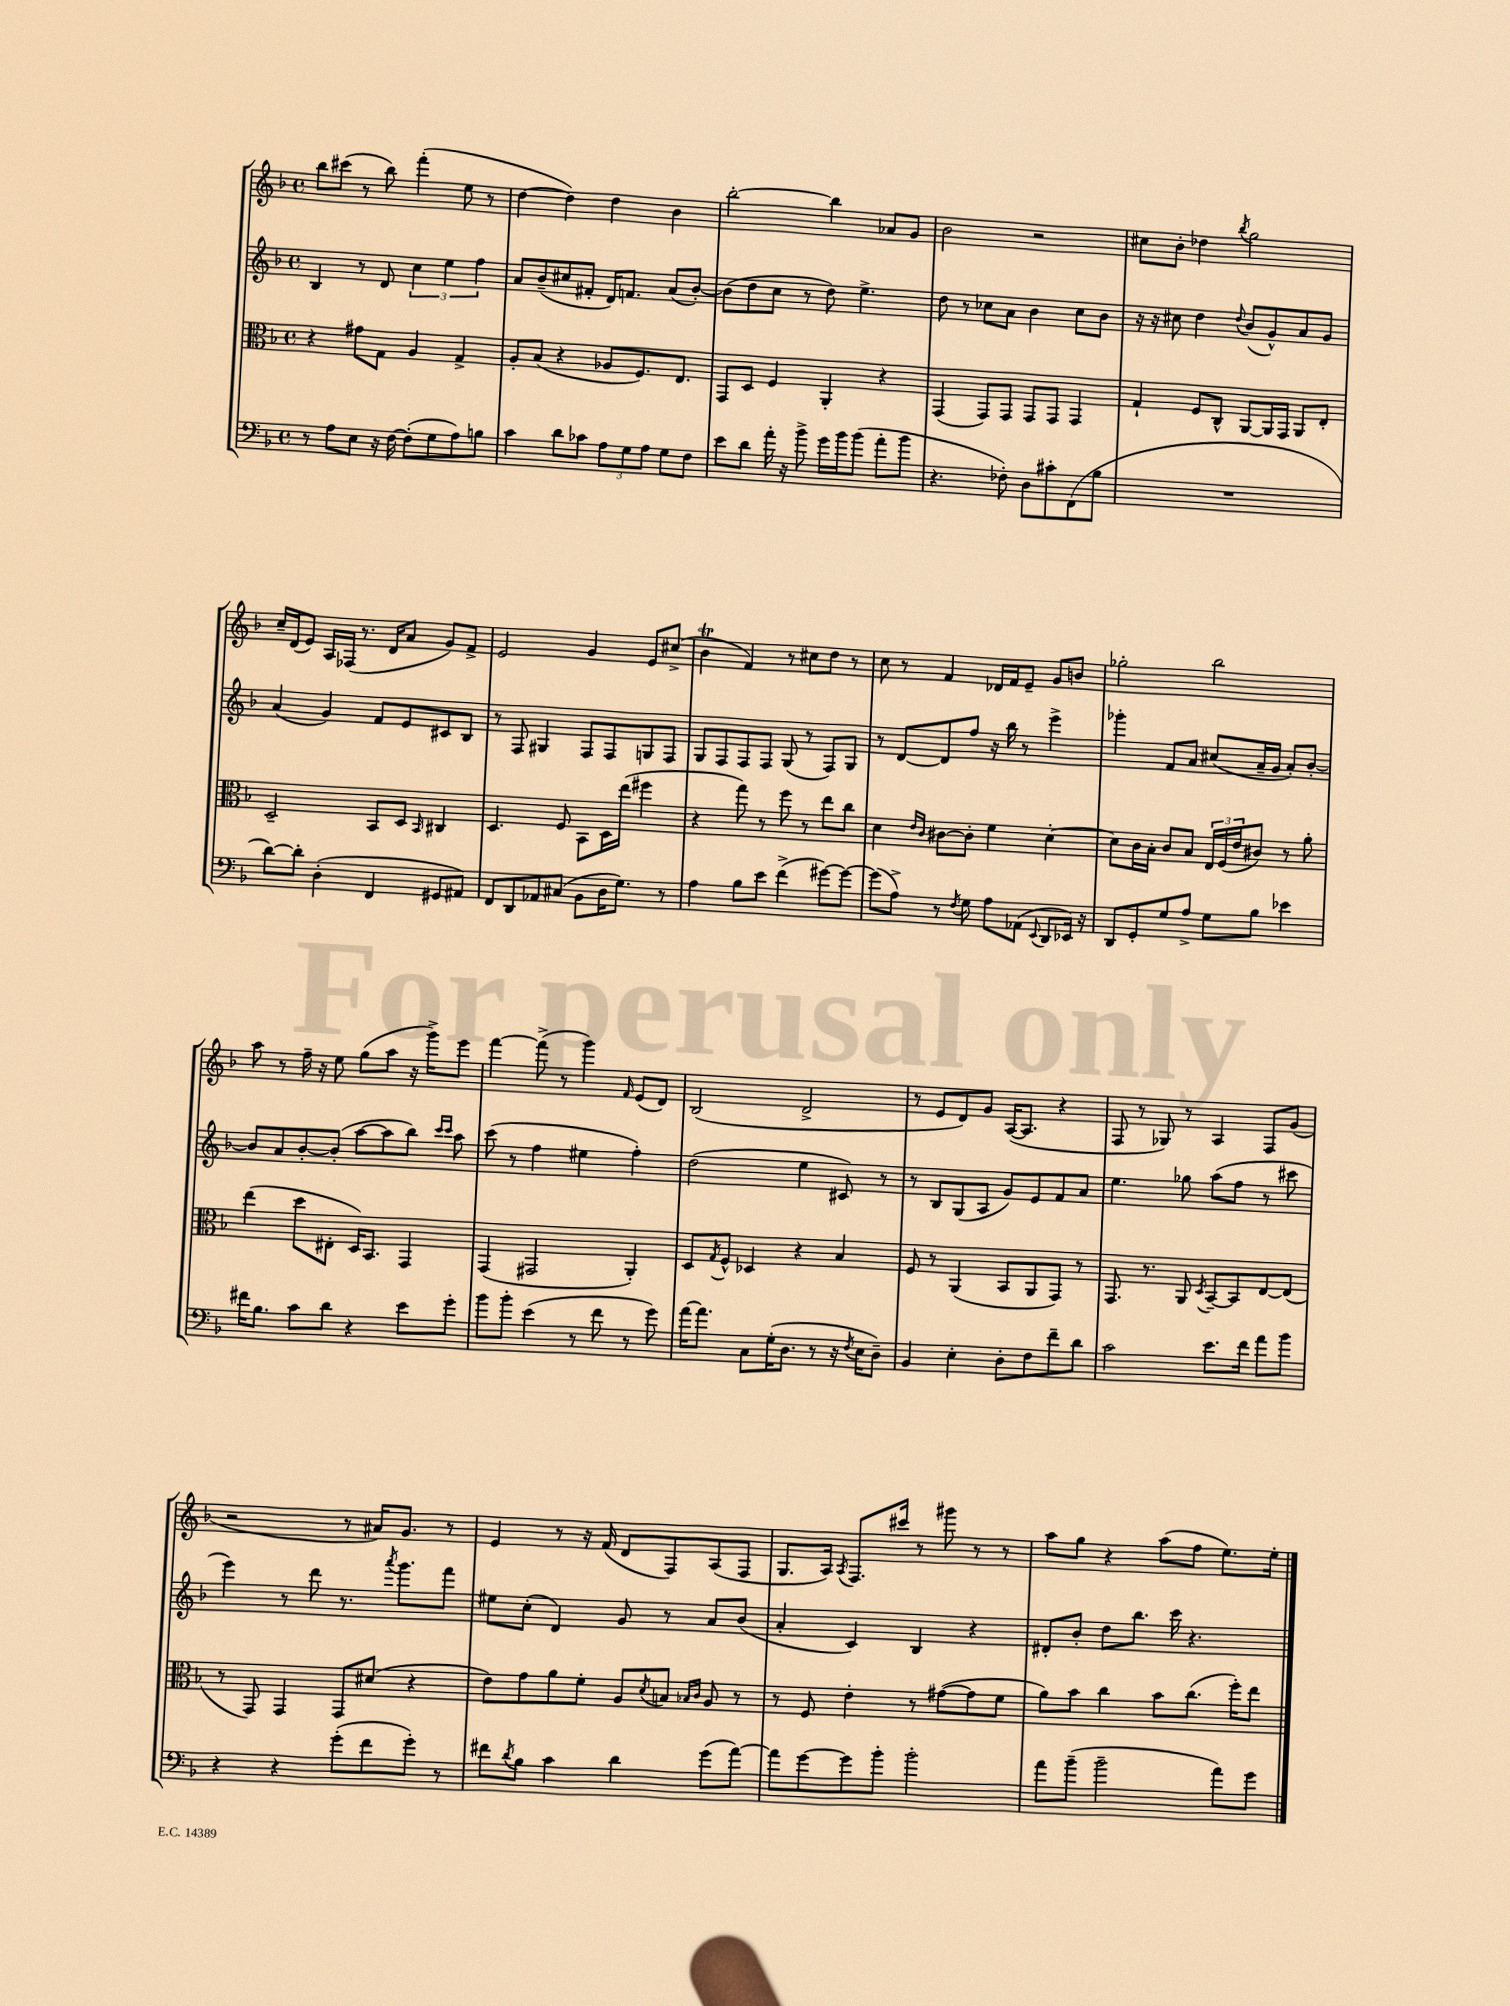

**kern	**kern	**kern	**kern
*part4	*part3	*part2	*part1
*staff4	*staff3	*staff2	*staff1
*clefF4	*clefC3	*clefG2	*clefG2
*k[b-]	*k[b-]	*k[b-]	*k[b-]
*M4/4	*M4/4	*M4/4	*M4/4
*met(c)	*met(c)	*met(c)	*met(c)
=28	=28	=28	=28
8r	4r	4B-/	8bb-\L
8A\L	.	.	(8ccc#X\J
8E\J	8g#X\L	8r	8r
16r	8G\J	8d/	8bb-\)
[16F\	.	.	.
(8F'\L]	4A/	6cc\	(4fff'\
8G\	.	.	.
.	.	6ee\	.
8A\)	4G^/	.	8ee\
.	.	6ff\	.
8Bn\J	.	.	8r
=29	=29	=29	=29
4c\	8A'/L	8a/L	[4dd\
.	(8B-/J	(8b-~/	.
8d\L	4r	8cc#X/	4dd\])
8c-X\J	.	8f#X'/J	.
12A\L	8A-X/L	16d/KL)	4dd\
.	.	8.fn/J	.
12G\	.	.	.
.	8.F/)	.	.
12A\J	.	.	.
8G\L	.	(8a/L	4b-\
.	8.E/J	.	.
8F\J	.	[8b-'/J)	.
=30	=30	=30	=30
8e\L	8GG/L	(8b-\L]	[2bb-'\
8d\J	8D/J	8dd\	.
16a'\	4F/	8cc\J	.
16r	.	.	.
8b-^\	.	8r	.
16g\LL	4AA'/	8dd\)	4bb-\]
16b-\J	.	.	.
(8b-\J	.	4.ee^\	.
8a'\L	4r	.	8a-X/L
8b-\J	.	.	8g/J
=31	=31	=31	=31
4.r	(4GG/	8dd\	2b-\
.	.	8r	.
.	8GG/L)	8cc-X\L	.
8F-X'\)	8GG/J	8a\J	.
8D\L	8GG/L	4b-\	2r
8c#X'\	8GG/J	.	.
(8FF\	4GG/	8cc-\L	.
8B-\J	.	8b-\J	.
=32	=32	=32	=32
1r	4G`/	16r	8cc#X\L
.	.	16r	.
.	.	8cc#X\	8b-'\J
.	8F/L	4dd\	4dd-X\
.	8C^^/J	.	.
.	.	8qqdd/	8qbb-/
.	[8AA/L	(8b-/L	2gg\
.	16AA/L]	8g^^/)	.
.	16GG/JJ	.	.
.	8AA/L	8a/	.
.	8E'/J	8g/J	.
!!LO:LB:g=z
=33	=33	=33	=33
[8d\L)	2D~/	(4a/	16cc~/LL
.	.	.	(16d/J
8d'\J]	.	.	8e/J)
(4D'\	.	4g/)	16A/LL
.	.	.	(16F-X/JJ
.	.	.	8.r
4FF/	8BB-/L	8f/L	.
.	.	.	16d/KL
.	8D/J	8e/	8a/J
.	16qqBB-/	.	.
8GG#X/L	4C#X/	8c#X/	8g/L)
8AA#X/J)	.	8B-/J	8f^/J
=34	=34	=34	=34
8FF/L	4.D/	8r	2e/
8DD/	.	8F/	.
8AA-X/	.	4G#X/	.
(8C#X/J	8F/	.	.
8BB-\L	8BB-\L	8F/L	4g/
16D\K	16D\L	8F/	.
8.G\J)	(16ee\JJ	.	.
.	4ff#X\	8Gn/	8e/L
8r	.	8F/J	(8cc#X^/J
=35	=35	=35	=35
4A\	4r	8G/L	4b-T\
.	.	8F/	.
8B-\L	8gg\)	8F/	4f/)
8e\J	8r	8F/J	.
(4f^\	8ff\	(8G/	8r
.	8r	8r	8cc#X\L
[8g#X\L)	8ee\L	8F/L)	8dd\J
8g#\J_	8cc\J	8G/J	8r
=36	=36	=36	=36
(8g#\L]	4d\	8r	8cc\
8A^\J)	.	[8d/L	8r
.	16qqe/LL	.	.
.	16qqc/JJ	.	.
8r	[8c#X\L	8d/]	4f/
8qF/	.	.	.
8G\	8c#'\J]	8ff/J	.
8A\L	4f\	16r	16d-X/LL
.	.	16bb-\	16f/J
(8AA-X\J	.	8r	8e~/J
8qqEE/	.	.	.
8DD/L	[4d'\	4eee^\	8g/L
16EE-X/Jk)	.	.	8bn/J
16r	.	.	.
=37	=37	=37	=37
8DD/L	8d\L]	4ggg-X'\	2gg-X'\
8GG'/	16c\L	.	.
.	16B-'\JJ	.	.
8G/	8c/L	8f/L	.
8A^/J	8B-/J	8a/J	.
8G\L	24E/LL	(8cc#X/L	2bb-\
.	(24F/	.	.
.	24e/J	.	.
8B-\J	8c#X/J)	16a~/L	.
.	.	16g/JJ	.
4e-X\	8r	8a'/L)	.
.	8a'\	[8b-'/J	.
!!LO:LB:g=z
=38	=38	=38	=38
16f#X\KL	(4ee\	8b-/L]	8aa\
8.B-\J	.	.	.
.	.	8a/	8r
8c\L	8dd\L	[8b-'/	16ff~\
.	.	.	16r
8d\J	8E#X'\J	(8b-'/J]	8ee\
4r	16D/KL)	[8aa\L	(8gg\L
.	8.BB-/J	.	.
.	.	8aa\]	8aa\J
8e\L	4GG/	8bb-\J)	16r
.	.	.	16ggg^\KL)
.	.	16qqccc/LL	.
.	.	16qqccc/JJ	.
8g'\J	.	8aa\	8eee\J
=39	=39	=39	=39
8b-\L	(4GG/	(8ccc\	[4fff\
8b-'\J	.	8r	.
(4e\	2GG#X/	4ff\	(8fff^\]
.	.	.	8r
8r	.	4ee#X\	4ggg\)
8f\	.	.	.
.	.	.	16qqf/
8r	4AA'/)	4ff'\)	(8e/L
8g\)	.	.	8d/J)
=40	=40	=40	=40
[16a\KL	8D/L	(2dd\	(2B-/
8.a\J]	.	.	.
.	8qG/	.	.
.	8F^^/J	.	.
8C\L	4D-X/	.	.
(16G'\K	.	.	.
8.D\J	.	.	.
.	4r	4ee\	2d^/
8r	.	.	.
16r	4B-/	8c#X/)	.
8qF/	.	.	.
16E\KL	.	.	.
8D~\J)	.	8r	.
=41	=41	=41	=41
4BB-/	8F/	8r	8r
.	8r	8B-/L	8e/L
4E'\	(4AA/	(8G/	8d/)
.	.	8A/J	8g/J
8D'\L	8BB-/L	8g/L)	([16A/KL
.	.	.	8.A/J]
8F\	8AA/	8e/	.
8f~\	8GG/J)	8f/	4r
8d\J	8r	8a/J	.
=42	=42	=42	=42
2c\	8.GG/	4.ee\	8F/
.	.	.	8r
.	8.r	.	.
.	.	.	8G-X/)
.	8AA/	8gg-X\	8r
.	8qD/	.	.
8.e\L	[8BB-~/L	(8aa\L	4A/
.	8BB-/]	8ff\J	.
16f\Jk	.	.	.
8a\L	[8E/	8r	8F/L
8b-\J	(8E/J]	8ccc#X\	(8g/J
!!LO:LB:g=z
=43	=43	=43	=43
4r	8r	4eee\)	2r
.	8GG/)	.	.
4r	4GG/	8r	.
.	.	8ddd\	.
(8g'\L	8GG/L	8.r	8r
8f\	(8d#X/J	.	16a#X/KL)
.	.	8qaaa/	.
.	.	8.ggg\L	8.g/J
8g'\J)	4r	.	.
8r	.	8fff\J	8r
=44	=44	=44	=44
8f#X\L	8e\L)	8ee#X\L	4e/
8qd/	.	.	.
8B-\J	8g\	(8cc'\J	.
4c\	8a\	4d/)	8r
.	8f'\J	.	16r
.	.	.	(16f/
4d\	8A/L	8g/	8d/L
.	8qd/	.	.
.	8Bn/J	8r	8F/)
.	16qqB-X/LL	.	.
.	16qqc/JJ	.	.
(8g\L	8A/	8a/L	(8A/
[8a\J)	8r	(8b-/J	8F/J
=45	=45	=45	=45
8a\L]	8r	4a'/	8.G/L
[8g\	8F/	.	.
.	.	.	16A/Jk)
.	.	.	8qA/
8g\]	4e'\	4c/)	8.F/L
8b-'\J	.	.	.
.	.	.	16ccc#X/Jk
2b-'\	8r	4B-/	8r
.	([8g#X\L	.	8ggg#X\
.	8g#\]	4r	8r
.	8f\J	.	8r
=46	=46	=46	=46
8a\L	8a\L)	8d#X'/L	8aa\L
(8b-~\J	8b-\J	8b-'/J	8gg\J
2b-~\	4cc\	8dd\L	4r
.	.	8.bb-\J	.
.	8b-\L	.	(8aa\L
.	.	16ccc\	.
.	(8.cc\J	4.r	8ff\J
8a\L)	.	.	8.ee\L)
.	16ff'\KL)	.	.
8g\J	8ee\J	.	.
.	.	.	16ee'\Jk
==	==	==	==
*-	*-	*-	*-
